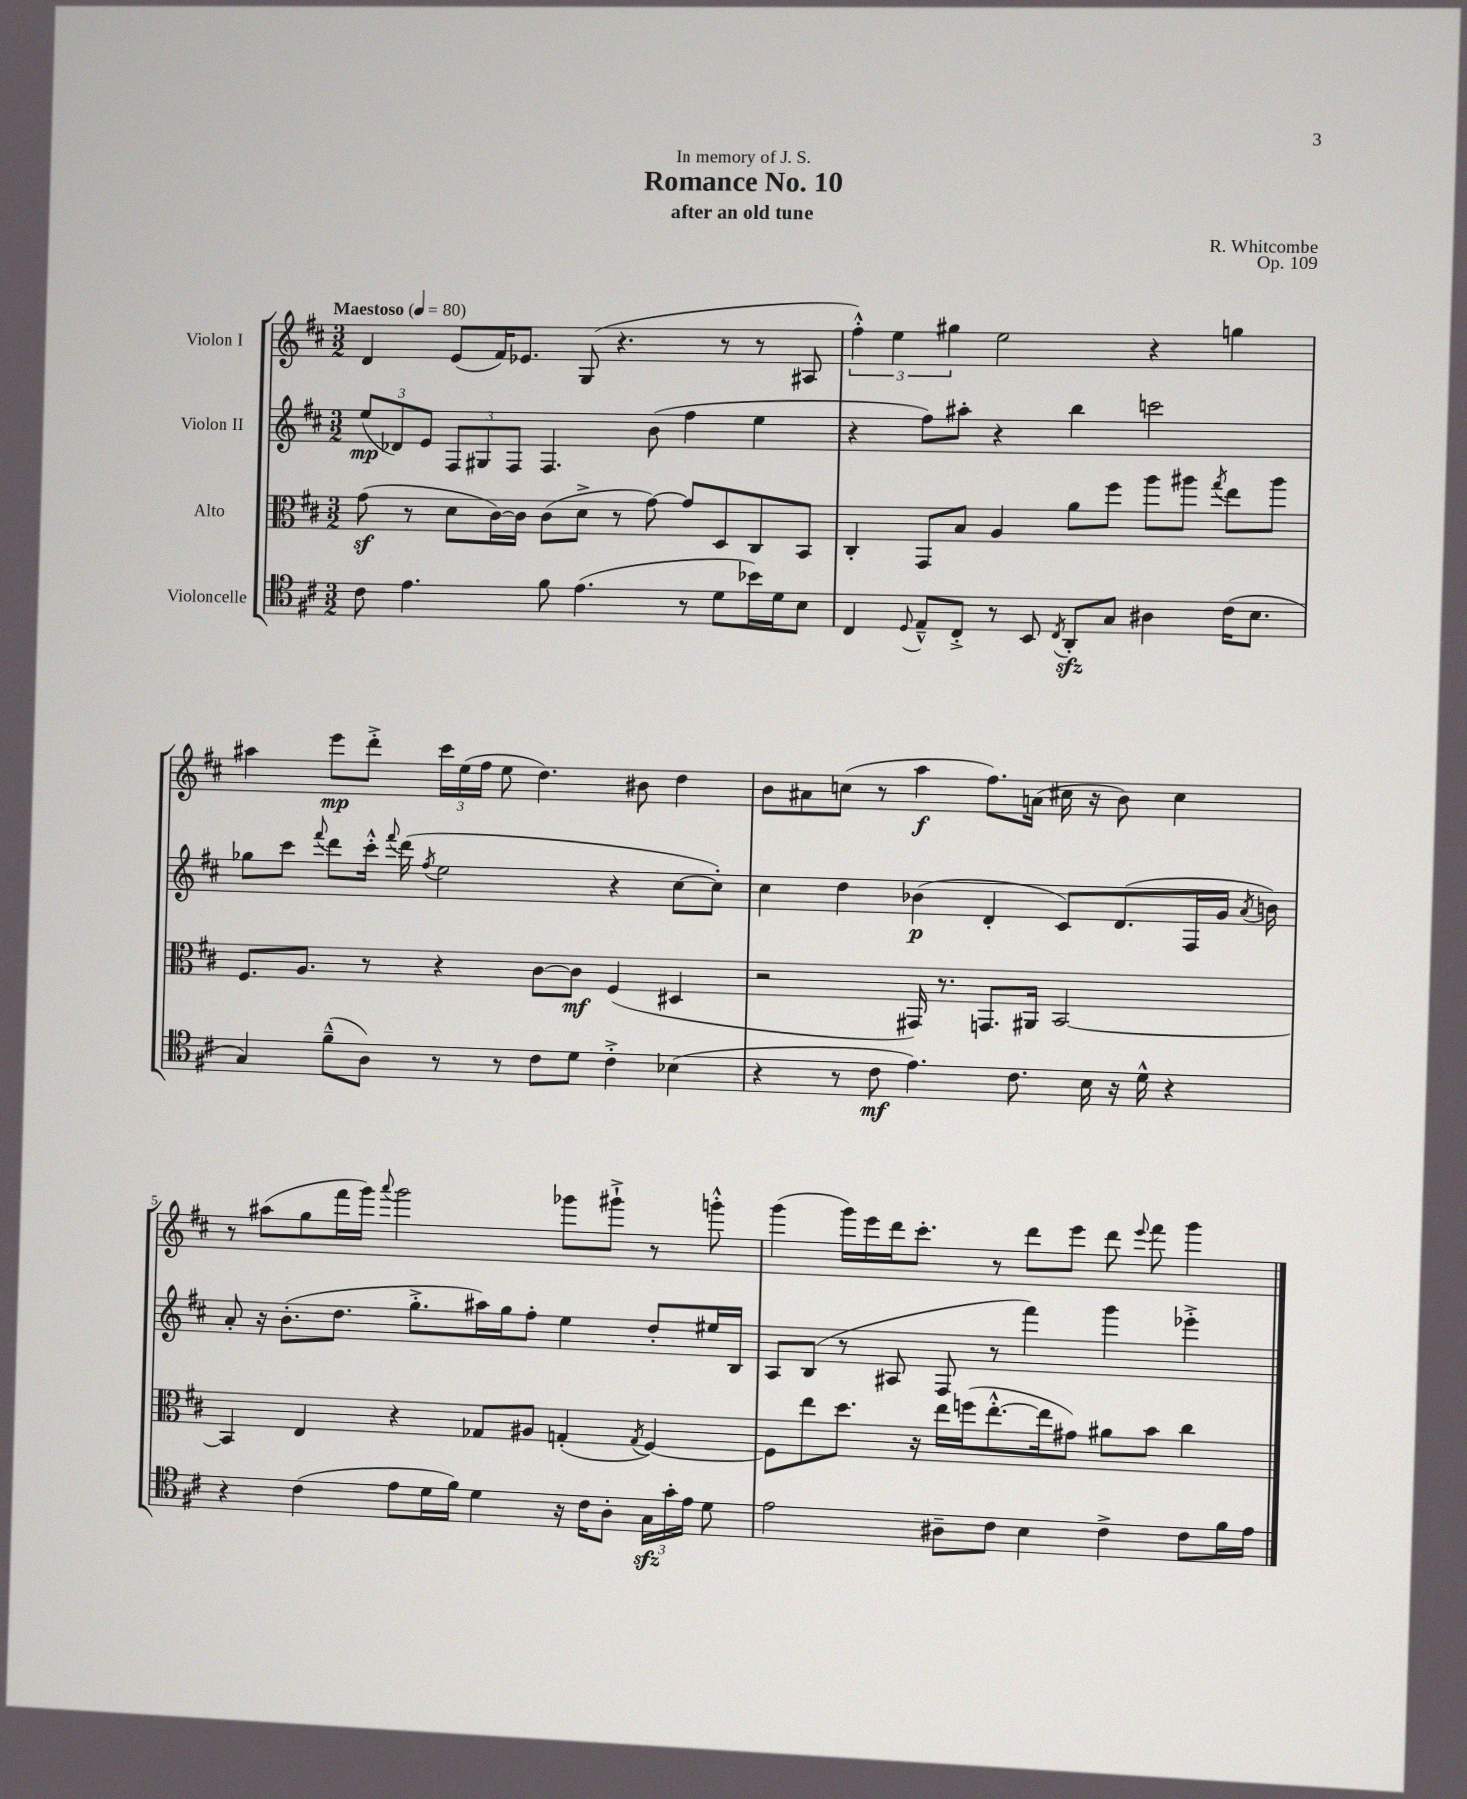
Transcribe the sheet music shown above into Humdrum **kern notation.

**kern	**dynam	**kern	**dynam	**kern	**dynam	**kern	**dynam
*part4	*part4	*part3	*part3	*part2	*part2	*part1	*part1
*staff4	*staff4	*staff3	*staff3	*staff2	*staff2	*staff1	*staff1
*I"Violoncelle	*	*I"Alto	*	*I"Violon II	*	*I"Violon I	*
*clefC4	*	*clefC3	*	*clefG2	*	*clefG2	*
*k[f#c#]	*	*k[f#c#]	*	*k[f#c#]	*	*k[f#c#]	*
*M3/2	*	*M3/2	*	*M3/2	*	*M3/2	*
*MM80	*	*MM80	*	*MM80	*	*MM80	*
=1	=1	=1	=1	=1	=1	=1	=1
!	!	!	!	!	!	!LO:TX:a:B:t=Maestoso	!
8c#\	.	(8gz\	.	(12ee/L	mp	4d/	.
.	.	.	.	12d-X/)	.	.	.
4.e\	.	8r	.	.	.	.	.
.	.	.	.	12e/J	.	.	.
.	.	8d\L	.	12F#/L	.	(8e/L	.
.	.	.	.	12G#X/	.	.	.
.	.	[16c#\L)	.	.	.	16f#/K)	.
.	.	.	.	12F#/J	.	.	.
.	.	16c#\JJ]	.	.	.	8.e-X/J	.
8f#\	.	(8c#\L	.	4.F#/	.	.	.
(4.e\	.	8d^\J	.	.	.	(8G/	.
.	.	8r	.	.	.	4.r	.
.	.	[8g\)	.	(8b\	.	.	.
8r	.	8g/L]	.	4ff#\	.	.	.
8d\L	.	8D/	.	.	.	8r	.
16b-X\L)	.	8C#/	.	4ee\	.	8r	.
16d\J	.	.	.	.	.	.	.
8B\J	.	8BB/J	.	.	.	8A#X/	.
=2	=2	=2	=2	=2	=2	=2	=2
4C#/	.	4C#'/	.	4r	.	6ff#'^^\)	.
.	.	.	.	.	.	6ee\	.
8qqD/	.	.	.	.	.	.	.
8E~^^/L	.	8GG/L	.	8ff#\L)	.	.	.
.	.	.	.	.	.	6gg#X\	.
8C#'^/J	.	8B/J	.	8aa#X'\J	.	.	.
8r	.	4A/	.	4r	.	2ee\	.
8BB/	.	.	.	.	.	.	.
8qC#/	.	.	.	.	.	.	.
8AAzz'/L	.	8a\L	.	4bb\	.	.	.
8G/J	.	8ff#\J	.	.	.	.	.
4A#X\	.	8aa\L	.	2cccn\	.	4r	.
.	.	8aa#X\J	.	.	.	.	.
.	.	8qgg/	.	.	.	.	.
(16c#\KL	.	8ee\L	.	.	.	4ggn\	.
8.B\J	.	.	.	.	.	.	.
.	.	8aa#\J	.	.	.	.	.
!!LO:LB:g=z
=3	=3	=3	=3	=3	=3	=3	=3
4G/)	.	8.F#/L	.	8gg-X\L	.	4aa#X\	.
.	.	.	.	8ccc#\J	.	.	.
.	.	8.A/J	.	.	.	.	.
.	.	.	.	8qqfff#/	.	.	.
(8f#~^^\L	.	.	.	8ddd\L	.	8eee\L	mp
8A\J)	.	8r	.	16ccc#'^^\Jk	.	8ddd'^\J	.
.	.	.	.	8qqfff#/	.	.	.
.	.	.	.	(16ddd\	.	.	.
.	.	.	.	8qff#/	.	.	.
8r	.	4r	.	2ee\	.	24ccc#\LL	.
.	.	.	.	.	.	(24ee\	.
.	.	.	.	.	.	24ff#\JJ	.
8r	.	.	.	.	.	8ee\	.
8c#\L	.	[8c#\L	.	.	.	4.dd\)	.
8d\J	.	8c#\J]	mf	.	.	.	.
4c#'^\	.	(4F#/	.	4r	.	.	.
.	.	.	.	.	.	8b#X\	.
(4B-X\	.	4D#X/	.	[8cc#\L	.	4dd\	.
.	.	.	.	8cc#'\J])	.	.	.
=4	=4	=4	=4	=4	=4	=4	=4
4r	.	2r	.	4cc#\	.	8b\L	.
.	.	.	.	.	.	8a#X\	.
8r	.	.	.	4dd\	.	(8ccn\J	.
8c#\	mf	.	.	.	.	8r	.
4.e\)	.	16GG#X/)	.	(4b-X\	p	4aa\	f
.	.	8.r	.	.	.	.	.
.	.	8.GGn/L	.	4d'/	.	8.ff#\L)	.
8.c#\	.	.	.	.	.	.	.
.	.	16AA#X/Jk	.	.	.	(16an\Jk	.
.	.	[2BB/	.	8c#/L)	.	16cc#X\	.
16B\	.	.	.	.	.	16r	.
16r	.	.	.	(8.d/	.	8b\)	.
16d^^\	.	.	.	.	.	.	.
4r	.	.	.	.	.	4cc#\	.
.	.	.	.	16F#/L	.	.	.
.	.	.	.	16g/JJ	.	.	.
.	.	.	.	8qa/	.	.	.
.	.	.	.	16bn\)	.	.	.
!!LO:LB:g=z
=5	=5	=5	=5	=5	=5	=5	=5
4r	.	4BB/]	.	8a'/	.	8r	.
.	.	.	.	16r	.	(8aa#X\L	.
.	.	.	.	(8.b'\L	.	.	.
(4c#\	.	4E/	.	.	.	8gg\	.
.	.	.	.	8.dd\J	.	16fff#\L	.
.	.	.	.	.	.	16ggg\JJ)	.
.	.	.	.	.	.	8qqaaa/	.
8e\L	.	4r	.	.	.	2ggg\	.
.	.	.	.	8.gg'^\L	.	.	.
16d\L	.	.	.	.	.	.	.
16f#\JJ)	.	.	.	.	.	.	.
4d\	.	8G-X/L	.	16aa#X\L)	.	.	.
.	.	.	.	16gg\J	.	.	.
.	.	8A#X/J	.	8ff#'\J	.	.	.
16r	.	(4Gn'/	.	4ee\	.	8ggg-X\L	.
16c#\KL	.	.	.	.	.	.	.
8A'\J	.	.	.	.	.	8ggg#X`^\J	.
.	.	8qG/	.	.	.	.	.
24Gzz\LL	.	[4F#/)	.	8dd'/L	.	8r	.
24g'\	.	.	.	.	.	.	.
24e\JJ	.	.	.	.	.	.	.
8d\	.	.	.	16ee#X/L	.	8gggn'^^\	.
.	.	.	.	16B/JJ	.	.	.
=6	=6	=6	=6	=6	=6	=6	=6
2e\	.	8F#\L]	.	8A/L	.	(4ggg\	.
.	.	8ee\	.	(8B/J	.	.	.
.	.	8.dd\J	.	8r	.	16ggg\LL)	.
.	.	.	.	.	.	16eee\	.
.	.	.	.	8A#X/	.	16ddd\J	.
.	.	16r	.	.	.	8.ccc#'\J	.
8A#X~\L	.	16ee\LL	.	8F#/	.	.	.
.	.	(16ffn\J	.	.	.	.	.
8c#\J	.	[8.ee'^^\	.	8r	.	8r	.
4B\	.	.	.	4fff#\)	.	8ddd\L	.
.	.	16ee\k]	.	.	.	.	.
.	.	8g#X\J)	.	.	.	8eee\J	.
4c#^\	.	8a#X\L	.	4ggg\	.	8ddd\	.
.	.	.	.	.	.	8qqeee/	.
.	.	8b\J	.	.	.	8fff#\	.
8c#\L	.	4cc#\	.	4eee-X'^\	.	4ggg\	.
16f#\L	.	.	.	.	.	.	.
16e\JJ	.	.	.	.	.	.	.
==	==	==	==	==	==	==	==
*-	*-	*-	*-	*-	*-	*-	*-
